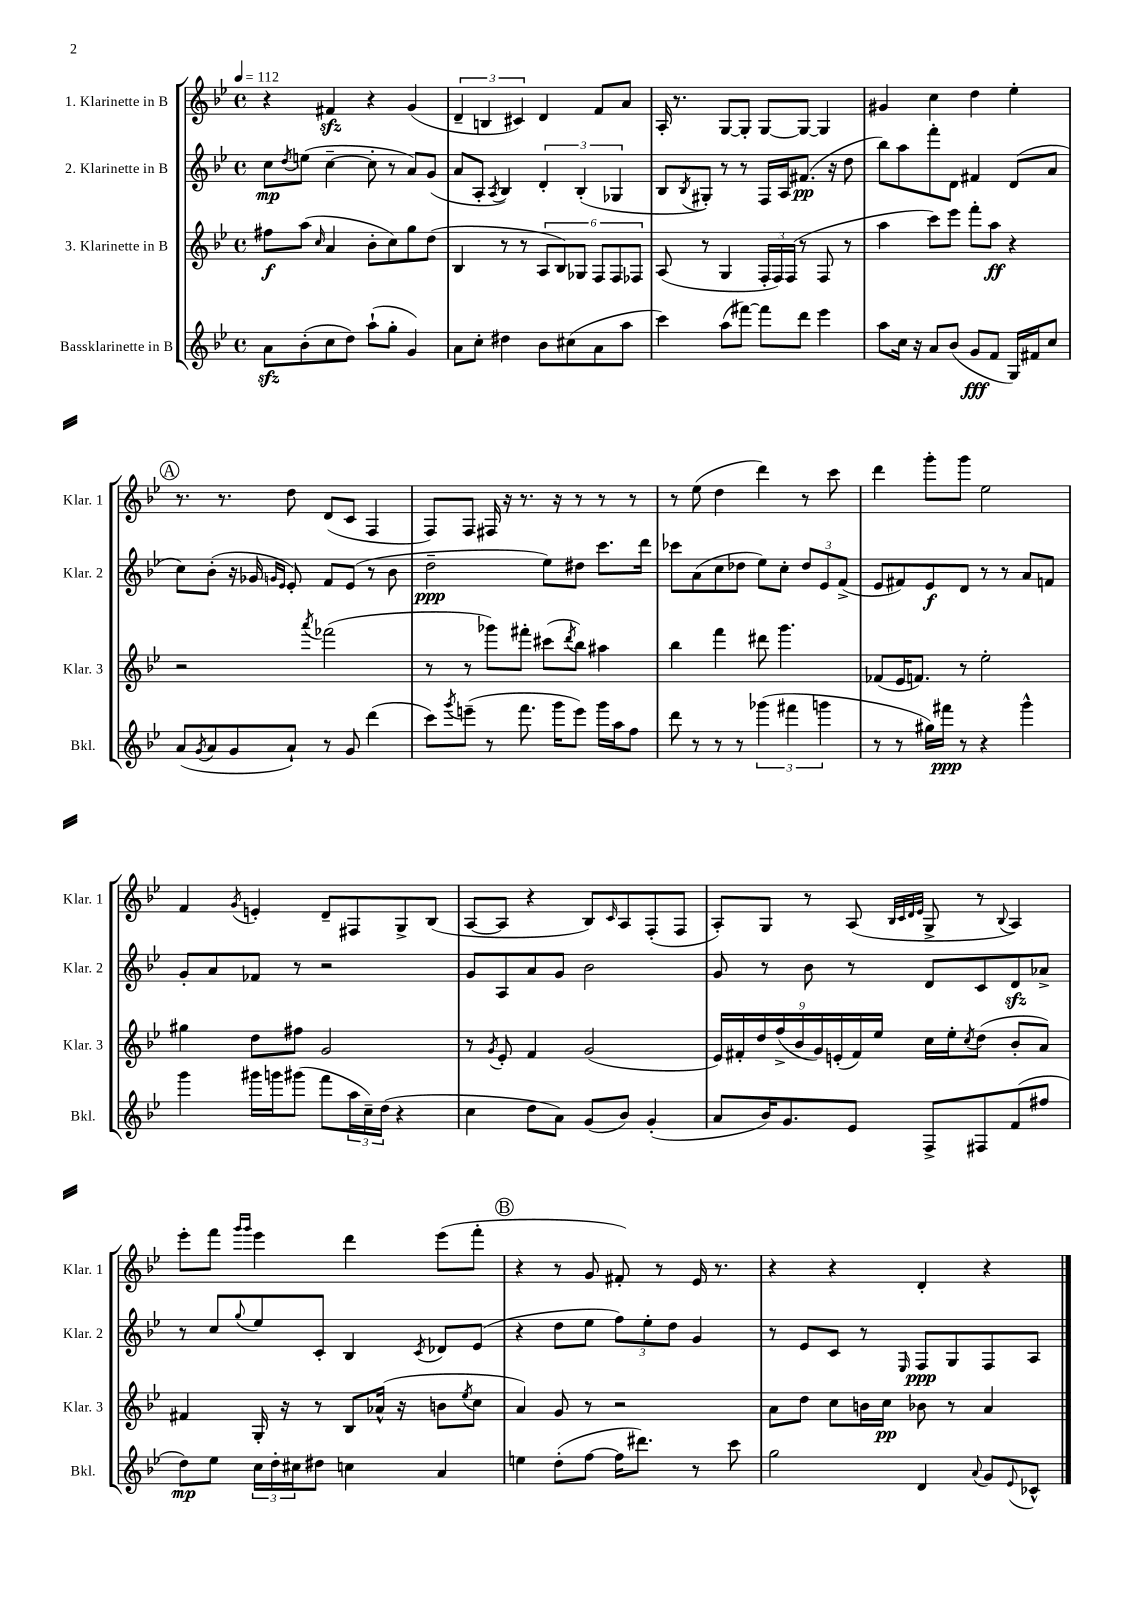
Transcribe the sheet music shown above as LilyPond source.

<<
\new StaffGroup <<
\new Staff = "s0" \with { instrumentName = "1. Klarinette in B" shortInstrumentName = "Klar. 1" } {
    \clef treble \key bes \major \defaultTimeSignature \time 4/4 \tempo 4 = 112
    r4 fis'4\sfz r4 g'4( |
    \tuplet 3/2 { d'4-- b4 cis'4) } d'4 f'8 a'8 |
    a16-. r8. g8~ g8-. g8~ g8~ g4 |
    gis'4 c''4 d''4 ees''4-. |
    \mark \markup { \circle "A" } r8. r8. d''8 d'8( c'8 f4 |
    f8) f8 fis16 r16 r8. r16 r8 r8 r8 |
    r8 ees''8( d''4 d'''4) r8 c'''8 |
    d'''4 g'''8-. g'''8 ees''2 |
    f'4 \acciaccatura { g'8 } e'4-. d'8-- fis8 g8-> bes8( |
    a8~ a8 r4 bes8) \grace { c'16 } a8 f8-.( f8 |
    a8-.) g8 r8 a8( \grace { bes32 c'32 d'32 ees'32 } g8-> r8 \appoggiatura { bes8 } a4) |
    ees'''8-. f'''8 \grace { g'''16 g'''16 } ees'''4 d'''4 ees'''8( f'''8-. |
    \mark \markup { \circle "B" } r4 r8 g'8 fis'8-.) r8 ees'16 r8. |
    r4 r4 d'4-. r4 \bar "|." |
}
\new Staff = "s1" \with { instrumentName = "2. Klarinette in B" shortInstrumentName = "Klar. 2" } {
    \clef treble \key bes \major \defaultTimeSignature \time 4/4
    c''8\mp \acciaccatura { d''8 } e''8( c''4~-- c''8-. r8 a'8) g'8( |
    a'8 a8-. \acciaccatura { a8 } bes4) \tuplet 3/2 { d'4-. bes4-.( ges4 } |
    bes8 \acciaccatura { bes8 } gis8-.) r8 r8 f16 a16 fis'8.\pp( r16 d''8 |
    bes''8) a''8 f'''8-. d'8 fis'4 d'8( a'8 |
    \mark \markup { \circle "A" } c''8) bes'8-.( r16 ges'16 \grace { g'16 ees'16 } ees'8-.) f'8 ees'8( r8 bes'8 |
    d''2--\ppp ees''8) dis''8 c'''8. d'''16 |
    ces'''8 a'8( c''8 des''8 ees''8) c''8-. \tuplet 3/2 { des''8 ees'8 f'8->( } |
    ees'8 fis'8) ees'8\f d'8 r8 r8 a'8 f'8 |
    g'8-. a'8 fes'8 r8 r2 |
    g'8 a8 a'8 g'8 bes'2 |
    g'8 r8 bes'8 r8 d'8 c'8 d'8\sfz aes'8-> |
    r8 c''8 \appoggiatura { g''8 } ees''8 c'8-. bes4 \acciaccatura { c'8 } des'8 ees'8( |
    \mark \markup { \circle "B" } r4 d''8 ees''8 \tuplet 3/2 { f''8) ees''8-. d''8 } g'4 |
    r8 ees'8 c'8 r8 \grace { ees16 } f8\ppp g8 f8 a8 \bar "|." |
}
\new Staff = "s2" \with { instrumentName = "3. Klarinette in B" shortInstrumentName = "Klar. 3" } {
    \clef treble \key bes \major \defaultTimeSignature \time 4/4
    fis''8\f a''8( \grace { c''16 } a'4 bes'8-. c''8) g''8 d''8( |
    bes4 r8 r8 \tuplet 6/4 { a8 bes8) ges8 f8 f8 fes8 } |
    a8( r8 g4 \tuplet 3/2 { f16-. f16) f16( } r8 f8 r8 |
    a''4 c'''8) ees'''8 f'''8-. a''8\ff r4 |
    \mark \markup { \circle "A" } r2 \acciaccatura { a'''8 } fes'''2( |
    r8 r8 ges'''8) fis'''8-. cis'''8( \acciaccatura { d'''8 } bes''8) ais''4 |
    bes''4 f'''4 dis'''8 g'''4. |
    fes'8( ees'16 f'8.) r8 ees''2-. |
    gis''4 d''8 fis''8 g'2 |
    r8 \acciaccatura { g'8 } ees'8-. f'4 g'2( |
    \tuplet 9/8 { ees'16) fis'16-. d''16 f''16->( bes'16 g'16) e'16-.( fis'16) ees''16 } c''16 ees''16-. \acciaccatura { c''8 } d''8( bes'8-. a'8) |
    fis'4 g16-. r16 r8 bes8 aes'16-^( r16 b'8 \acciaccatura { ees''8 } c''8 |
    \mark \markup { \circle "B" } a'4) g'8 r8 r2 |
    a'8 d''8 c''8 b'16 c''16\pp bes'8 r8 a'4 \bar "|." |
}
\new Staff = "s3" \with { instrumentName = "Bassklarinette in B" shortInstrumentName = "Bkl." } {
    \clef treble \key bes \major \defaultTimeSignature \time 4/4
    a'8\sfz bes'8-.( c''8 d''8) a''8-!( g''8-. g'4) |
    a'8 c''8-. dis''4 bes'8 cis''8( a'8 a''8 |
    c'''4) a''8( fis'''8~) fis'''8 d'''8 ees'''4 |
    a''8 c''16 r16 a'8 bes'8( g'8\fff f'8 g16) fis'16 c''8 |
    \mark \markup { \circle "A" } a'8( \acciaccatura { g'8 } a'8 g'8 a'8-!) r8 g'8 d'''4( |
    c'''8) \acciaccatura { g'''8 } e'''8--( r8 f'''8. g'''16 e'''8) g'''16 a''16 f''8 |
    d'''8 r8 r8 r8 \tuplet 3/2 { ges'''4( fis'''4 g'''4 } |
    r8 r8 gis''16) fis'''16\ppp r8 r4 g'''4-^ |
    g'''4 gis'''16 g'''16 gis'''8( f'''8 \tuplet 3/2 { a''16 c''16--) d''16( } r4 |
    c''4 d''8 a'8) g'8( bes'8) g'4-.( |
    a'8 bes'16) g'8. ees'8 f8-> fis8 f'8( fis''8 |
    d''8\mp) ees''8 \tuplet 3/2 { c''16 d''16-. cis''16 } dis''8 c''4 a'4 |
    \mark \markup { \circle "B" } e''4 d''8-.( f''8~ f''16 dis'''8.) r8 c'''8 |
    g''2 d'4 \appoggiatura { a'8 } g'8 \appoggiatura { ees'8 } ces'8-^ \bar "|." |
}
>>
>>
\layout { \context { \Score \remove "Bar_number_engraver" } }
